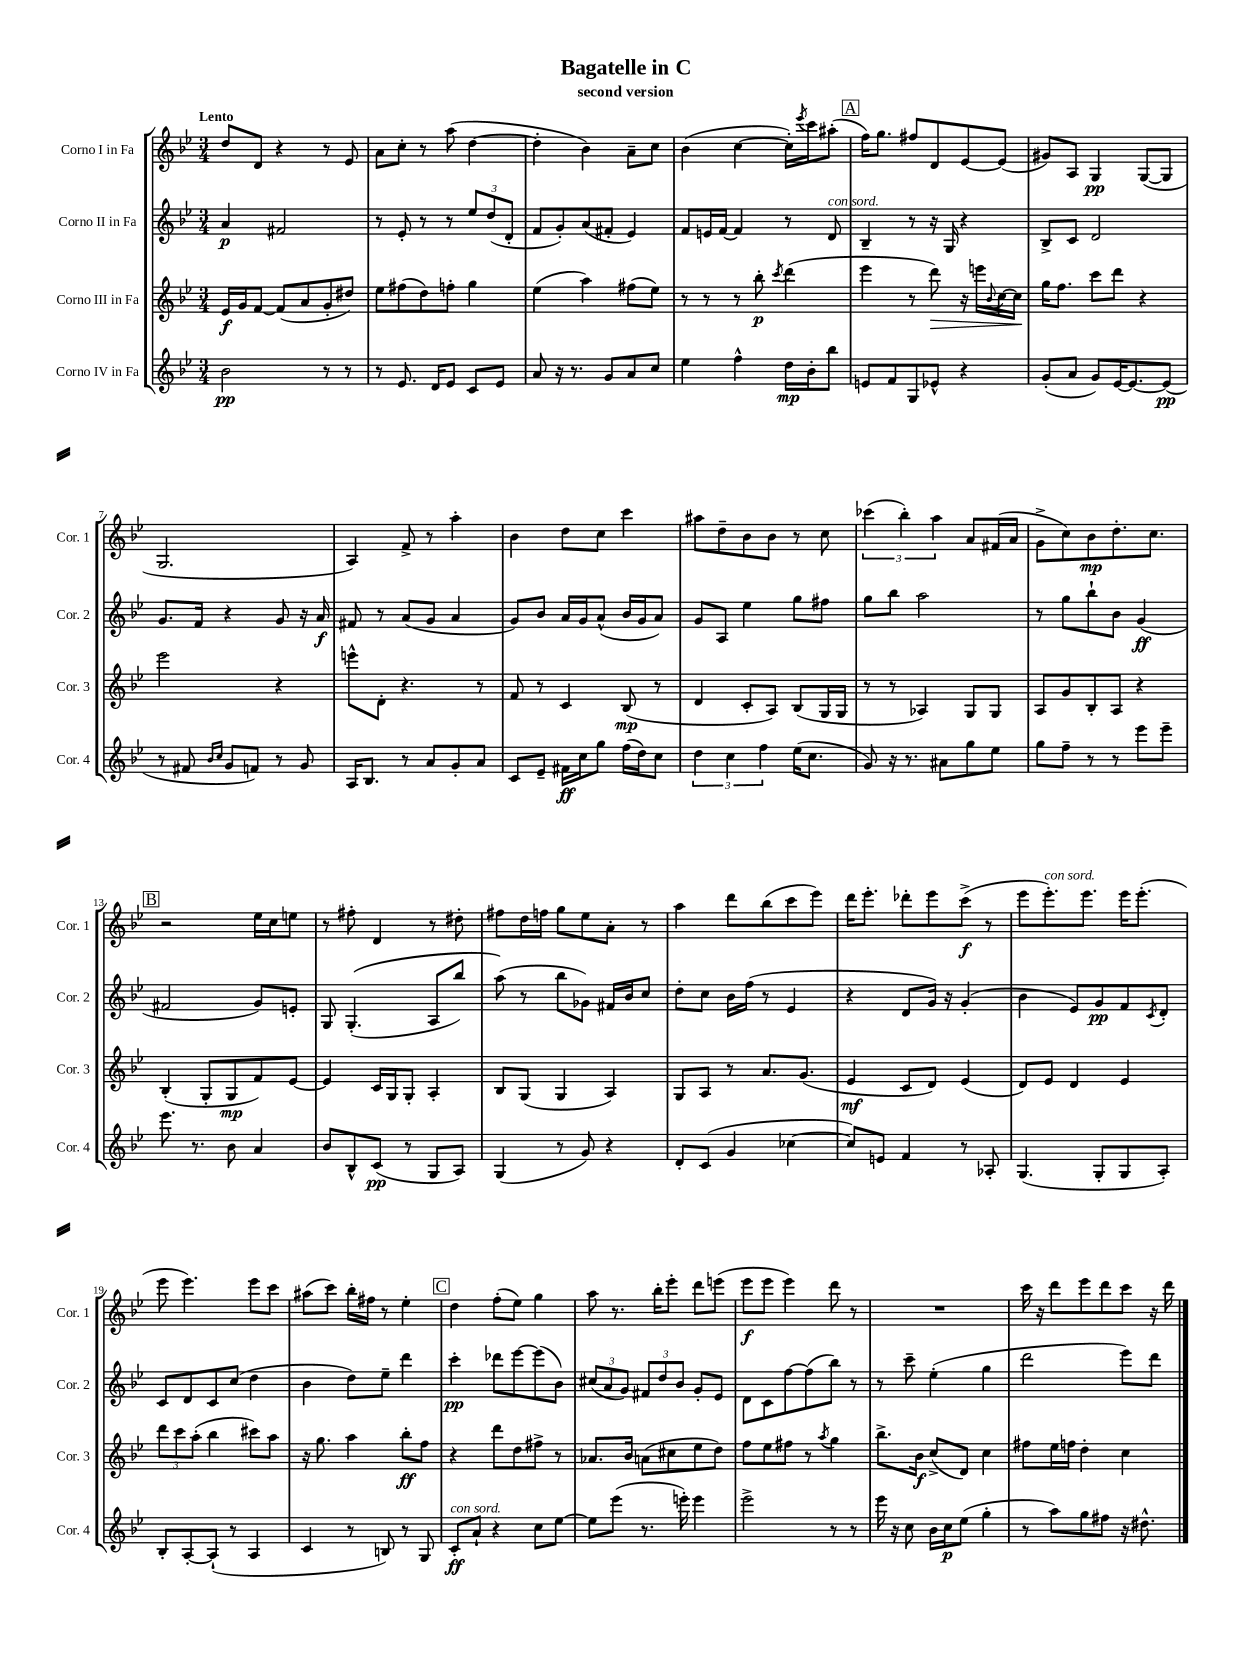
\header { title = "Bagatelle in C" subtitle = "second version" }
<<
\new StaffGroup <<
\new Staff = "s0" \with { instrumentName = "Corno I in Fa" shortInstrumentName = "Cor. 1" } {
    \clef treble \key bes \major \numericTimeSignature \time 3/4 \tempo "Lento"
    d''8 d'8 r4 r8 ees'8 |
    a'8 c''8-. r8 a''8( d''4~ |
    d''4-. bes'4) a'8-- c''8 |
    bes'4( c''4~ c''16-.) \acciaccatura { ees'''8 } c'''16 ais''8-.( |
    \mark \markup { \box "A" } f''16) g''8. fis''8 d'8 ees'8~ ees'8( |
    gis'8) a8 g4\pp g8~( g8 |
    g2. |
    a4) f'8-> r8 a''4-. |
    bes'4 d''8 c''8 c'''4 |
    ais''8 d''8-- bes'8 bes'8 r8 c''8 |
    \tuplet 3/2 { ces'''4( bes''4-.) a''4 } a'8 fis'16( a'16 |
    g'8-> c''8) bes'8\mp d''8.-. c''8. |
    \mark \markup { \box "B" } r2 ees''16 c''16 e''8 |
    r8 fis''8-. d'4 r8 dis''8-. |
    fis''8 d''16 f''16 g''8 ees''8 a'8-. r8 |
    a''4 d'''8 bes''8( c'''8 ees'''8) |
    d'''16 ees'''8.-. des'''8-. ees'''8 c'''8->\f( r8 |
    ees'''8 ees'''8.-.^\markup { \italic "con sord." }) ees'''8. ees'''16 ees'''8.-.( |
    ees'''8 ees'''4.) ees'''8 c'''8 |
    ais''8( c'''8) bes''16-. fis''16 r8 ees''4-. |
    \mark \markup { \box "C" } d''4 f''8-.( ees''8) g''4 |
    a''8 r8. bes''16-. ees'''8-. d'''8 e'''8( |
    ees'''8\f ees'''8 ees'''4) d'''8 r8 |
    R2. |
    c'''16 r16 d'''8 ees'''8 d'''8 c'''8 r16 d'''16 \bar "|." |
}
\new Staff = "s1" \with { instrumentName = "Corno II in Fa" shortInstrumentName = "Cor. 2" } {
    \clef treble \key bes \major \numericTimeSignature \time 3/4
    a'4\p fis'2 |
    r8 ees'8-. r8 r8 \tuplet 3/2 { ees''8 d''8( d'8-. } |
    f'8 g'8-.) a'8( fis'8-. ees'4) |
    f'8 e'16 f'16~ f'4 r8 d'8^\markup { \italic "con sord." } |
    \mark \markup { \box "A" } bes4-- r8 r16 g16 r4 |
    bes8-> c'8 d'2 |
    g'8. f'16 r4 g'8 r16 a'16\f |
    fis'8 r8 a'8( g'8 a'4 |
    g'8) bes'8 a'16 g'16 a'8-^( bes'16 g'16 a'8) |
    g'8 a8 ees''4 g''8 fis''8 |
    g''8 bes''8 a''2 |
    r8 g''8 bes''8-! bes'8 g'4\ff( |
    \mark \markup { \box "B" } fis'2 g'8) e'8-. |
    g8 g4.-.(\( a8 bes''8) |
    a''8(\) r8 bes''8 ges'8) fis'16 bes'16 c''8 |
    d''8-. c''8 bes'16 f''16( r8 ees'4 |
    r4 d'8 g'16) r16 g'4-.( |
    bes'4 ees'8) g'8\pp f'8 \acciaccatura { c'8 } d'8-. |
    c'8 d'8 c'8 c''8( d''4 |
    bes'4 d''8) ees''8-- d'''4 |
    \mark \markup { \box "C" } c'''4-.\pp des'''8 ees'''8~ ees'''8( bes'8) |
    \tuplet 3/2 { cis''8( a'8 g'8) } \tuplet 3/2 { fis'8 d''8 bes'8 } g'8-. ees'8 |
    d'8 c'8 f''8~ f''8( bes''8) r8 |
    r8 c'''8-- ees''4-.( g''4 |
    d'''2 ees'''8) d'''8 \bar "|." |
}
\new Staff = "s2" \with { instrumentName = "Corno III in Fa" shortInstrumentName = "Cor. 3" } {
    \clef treble \key bes \major \numericTimeSignature \time 3/4
    ees'16\f g'16 f'8~ f'8( a'8 g'8-. dis''8) |
    ees''8 fis''8( d''8) f''8-. g''4 |
    ees''4( a''4) fis''8( ees''8) |
    r8 r8 r8 bes''8-.\p \acciaccatura { c'''8 } d'''4( |
    \mark \markup { \box "A" } ees'''4 r8 d'''8\>) r16 e'''16 \appoggiatura { bes'8 } c''16~ c''16\! |
    g''16 f''8. c'''8 d'''8 r4 |
    ees'''2 r4 |
    e'''8-^ d'8-. r4. r8 |
    f'8 r8 c'4 bes8\mp( r8 |
    d'4 c'8-. a8) bes8( g16 g16 |
    r8 r8 aes4) g8 g8 |
    a8 g'8 bes8-. a8 r4 |
    \mark \markup { \box "B" } bes4-.( g8-. g8\mp f'8) ees'8~ |
    ees'4 c'16 g16 g8-. a4-. |
    bes8 g8( g4 a4) |
    g8 a8 r8 a'8. g'8.( |
    ees'4\mf c'8 d'8) ees'4( |
    d'8) ees'8 d'4 ees'4 |
    \tuplet 3/2 { d'''8 c'''8 a''8-.( } bes''4 cis'''8) a''8 |
    r16 g''8. a''4 bes''8-.\ff f''8 |
    \mark \markup { \box "C" } r4 d'''8 d''8 fis''8-> r8 |
    aes'8. bes'16 a'8( cis''8 ees''8 d''8) |
    f''8 ees''8 fis''8 r8 \acciaccatura { a''8 } g''4 |
    bes''8.-> bes'16\f c''8->( d'8) c''4 |
    fis''8 ees''16 f''16 d''4-. c''4 \bar "|." |
}
\new Staff = "s3" \with { instrumentName = "Corno IV in Fa" shortInstrumentName = "Cor. 4" } {
    \clef treble \key bes \major \numericTimeSignature \time 3/4
    bes'2\pp r8 r8 |
    r8 ees'8. d'16 ees'8 c'8 ees'8 |
    a'8 r16 r8. g'8 a'8 c''8 |
    ees''4 f''4-^ d''16\mp bes'16-. bes''8 |
    \mark \markup { \box "A" } e'8 f'8 g8 ees'8-^ r4 |
    g'8-.( a'8 g'8) ees'16~ ees'8.~ ees'8\pp( |
    r8 fis'8 \grace { bes'16 c''16 } g'8 f'8) r8 g'8 |
    a16 bes8. r8 a'8 g'8-. a'8 |
    c'8 ees'8-- fis'16\ff c''16 g''8 f''16( d''16) c''8 |
    \tuplet 3/2 { d''4 c''4 f''4 } ees''16( c''8. |
    g'8) r16 r8. ais'8 g''8 ees''8 |
    g''8 f''8-- r8 r8 ees'''8 ees'''8-- |
    \mark \markup { \box "B" } ees'''8. r8. bes'8 a'4 |
    bes'8 bes8-^ c'8\pp( r8 g8 a8) |
    g4( r8 g'8) r4 |
    d'8-. c'8( g'4 ces''4~ |
    ces''8) e'8 f'4 r8 aes8-. |
    g4.( g8-. g8 a8-.) |
    bes8-. a8~-. a8-!( r8 a4 |
    c'4 r8 b8) r8 g8 |
    \mark \markup { \box "C" } c'8-.\ff^\markup { \italic "con sord." } a'8-! r4 c''8 ees''8~ |
    ees''8 ees'''8( r8. e'''16-.) e'''4 |
    ees'''2-> r8 r8 |
    ees'''16 r16 c''8 bes'16 c''16\p ees''8( g''4-. |
    r8 a''8) g''8 fis''8 r16 dis''8.-^ \bar "|." |
}
>>
>>
